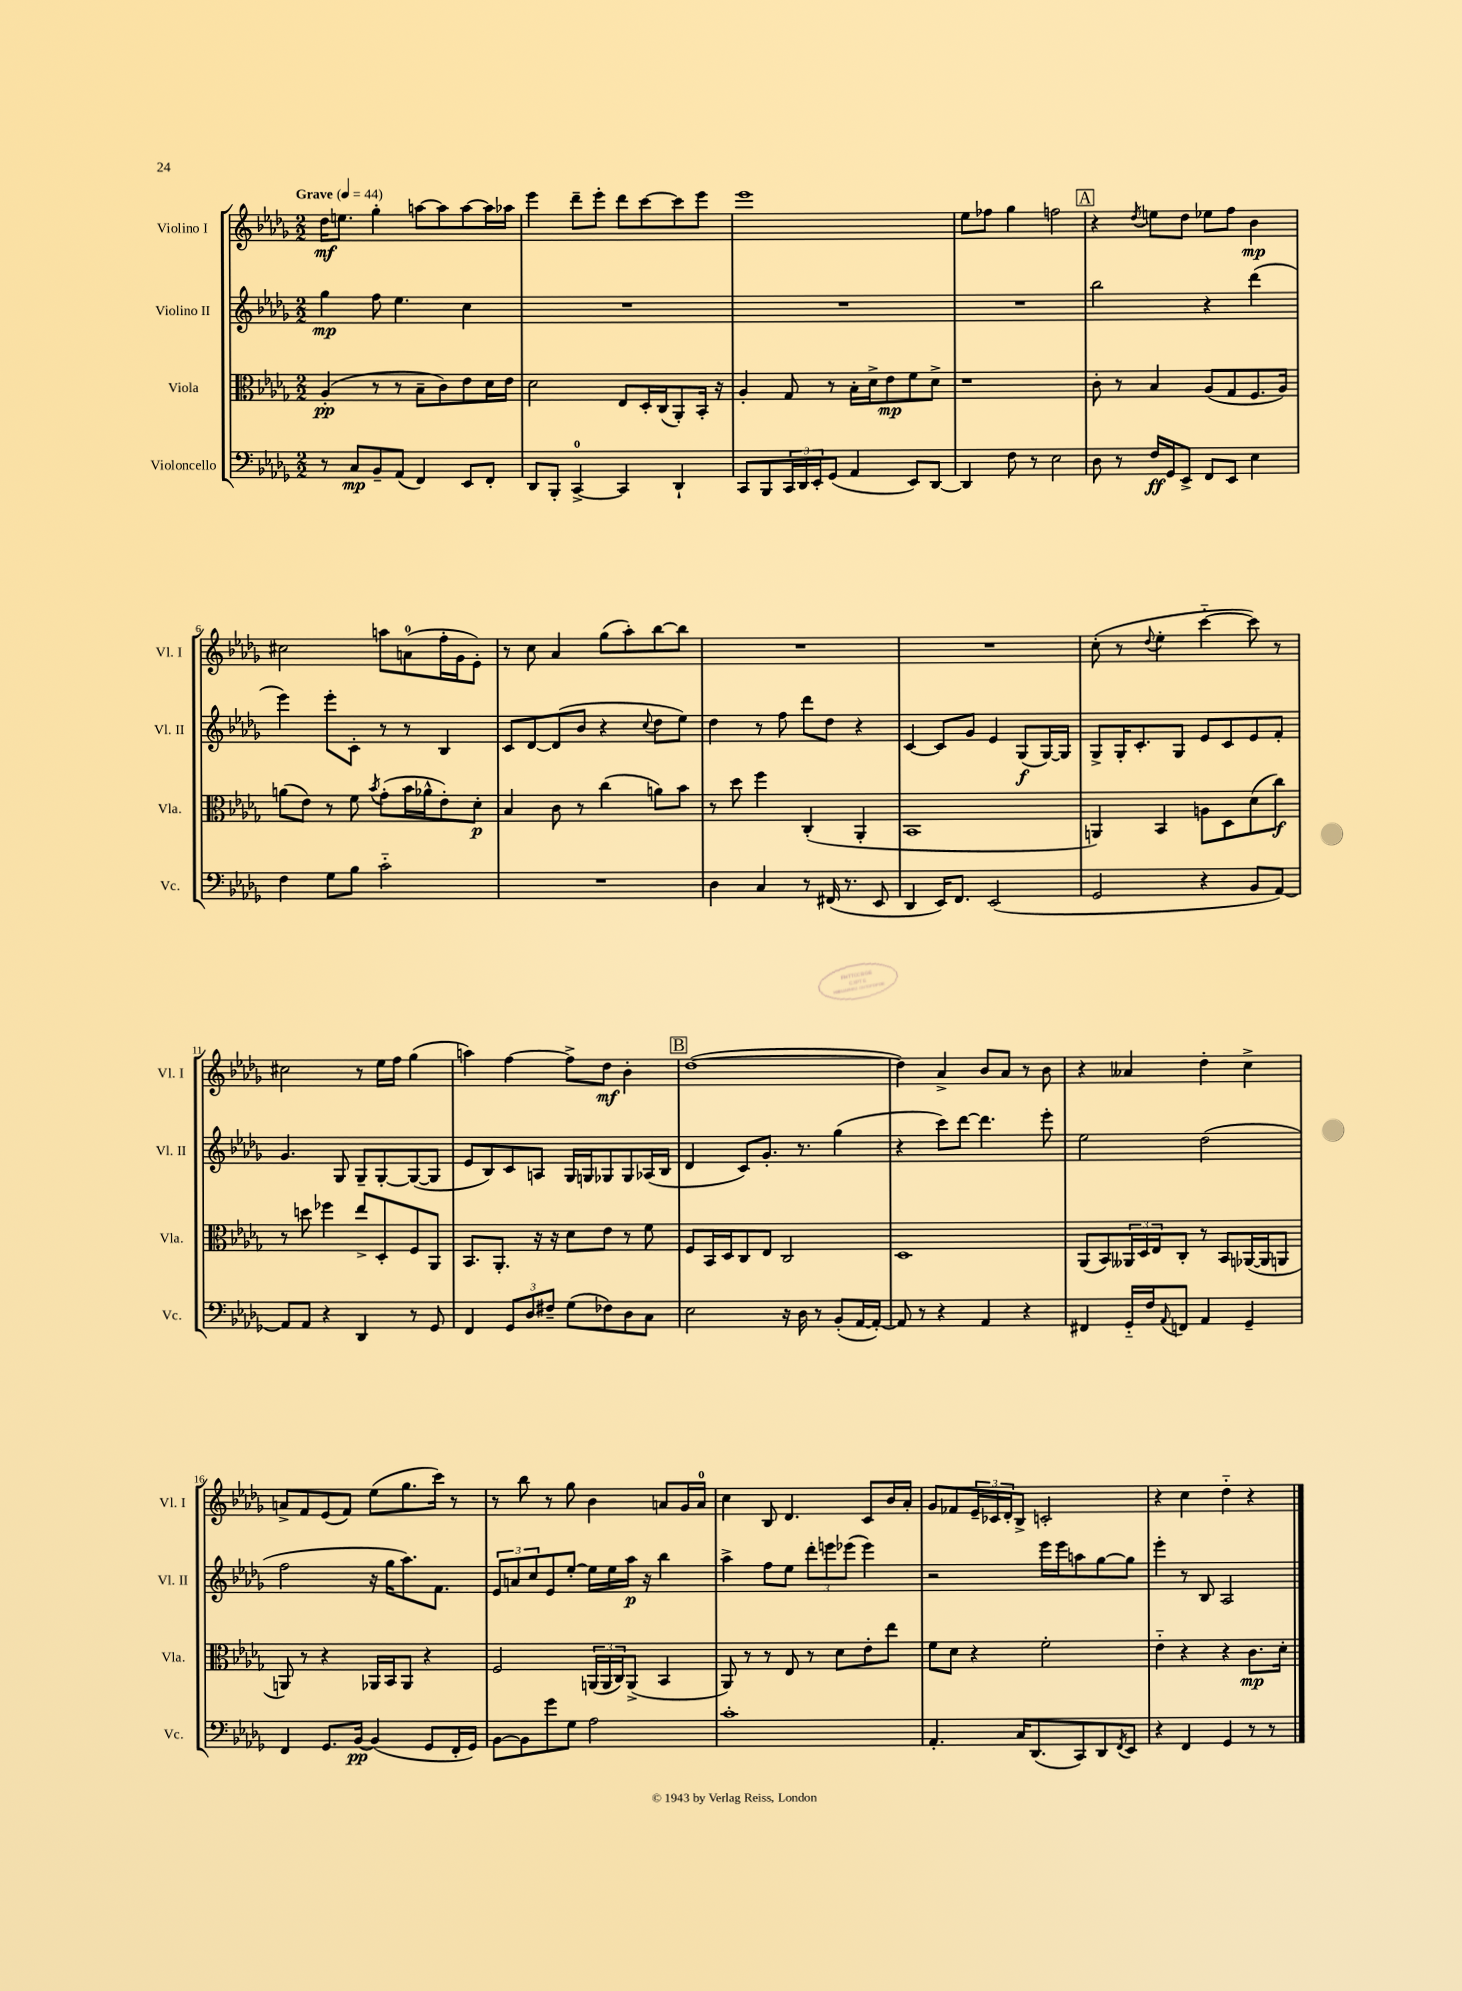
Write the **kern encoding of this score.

**kern	**kern	**kern	**kern
*staff4	*staff3	*staff2	*staff1
*clefF4	*clefC3	*clefG2	*clefG2
*k[b-e-a-d-g-]	*k[b-e-a-d-g-]	*k[b-e-a-d-g-]	*k[b-e-a-d-g-]
*M2/2	*M2/2	*M2/2	*M2/2
*MM44	*MM44	*MM44	*MM44
8r	(4A-'	4gg-	16dd-
.	.	.	8.ee
8C	.	.	.
8BB-~	8r	8ff	4gg-'
(8AA-	8r	4.ee-	.
4FF)	8B-~	.	[8aa
.	8c)	.	8aa]
8EE-	8e-	4cc	[8aa
8FF'	16d-	.	16aa]
.	16e-	.	16aa-
=	=	=	=
8DD-	2d-	1r	4eee-
8BBB-'	.	.	.
[4CC^	.	.	8ddd-~
.	.	.	8eee-'
4CC]	8E-	.	8ddd-
.	16D-'	.	[8ccc
.	(16C	.	.
4DD-`	8AA-')	.	8ccc]
.	16BB-'	.	8eee-
.	16r	.	.
=	=	=	=
8CC	4A-'	1r	1eee-
8BBB-	.	.	.
24CC	8G-	.	.
24DD-	.	.	.
24EE-'	.	.	.
(8GG-	8r	.	.
4AA-	16B-'	.	.
.	16d-^	.	.
.	8e-	.	.
8EE-)	8f	.	.
[8DD-	8d-^	.	.
=	=	=	=
4DD-]	1r	1r	8ee-
.	.	.	8ff-
8F	.	.	4gg-
8r	.	.	.
2E-	.	.	2ff
=	=	=	=
8D-	8c'	2bb-	4r
8r	8r	.	.
.	.	.	8qdd-
16F	4B-	.	8ee
16GG-	.	.	.
8EE-^	.	.	8dd-
8FF	(8A-	4r	8ee-
8EE-	8G-	.	8ff
4E-	8.F	(4ddd-	4b-
.	16A-)	.	.
=	=	=	=
4F	(8a	4eee-)	2cc#
.	8e-)	.	.
8G-	8r	8eee-'	.
8B-	8f	8c'	.
.	8qb-	.	.
2c'~	(8g-'	8r	8aa
.	16b-	8r	(8a
.	16a-^^	.	.
.	8e-')	4B-	16ff'
.	.	.	16g-
.	8d-'	.	8e-')
=	=	=	=
1r	4B-	8c	8r
.	.	[8d-	8cc
.	8c	(8d-]	4a-
.	8r	8b-	.
.	(4cc	4r	(8gg-
.	.	.	8aa-')
.	.	8qqcc	.
.	8a)	8dd-	[8bb-
.	8b-	8ee-)	8bb-]
=	=	=	=
4D-	8r	4dd-	1r
.	8dd-	.	.
4C	4ff	8r	.
.	.	8ff	.
8r	(4C'	8ddd-	.
(16FF#	.	8dd-	.
8.r	.	.	.
.	4AA-'	4r	.
8EE-	.	.	.
=	=	=	=
4DD-	1BB-	[4c	1r
16EE-)	.	8c]	.
8.FF	.	.	.
.	.	8g-	.
(2EE-	.	4e-	.
.	.	(8G-	.
.	.	[16G-)	.
.	.	16G-]	.
=	=	=	=
2GG-	4AA)	8G-^	(8cc'
.	.	16G-'	8r
.	.	8.c'	.
.	.	.	8qqdd-
.	4BB-	.	4ee-'
.	.	8G-	.
4r	8A	8e-	[4ccc'~
.	8D-	8c	.
8BB-	(8d-	8e-	8ccc])
[8AA-)	8cc)	8f'	8r
=	=	=	=
8AA-]	8r	4.g-	2cc#
8AA-	8dd	.	.
4r	4ff-	.	.
.	.	8G-	.
4DD-	8ee-^	8G-~	8r
.	8D-'	[8G-'	16ee-
.	.	.	16ff
8r	8F	(8G-_	(4gg-
8GG-	8AA-	8G-]	.
=	=	=	=
4FF	8.BB-	8e-	4aa)
.	.	8B-)	.
.	8.AA-'	.	.
12GG-	.	8c	[4ff
12D-	.	.	.
.	16r	8A	.
12F#~	.	.	.
.	16r	.	.
(8G-	8d-	16G-	8ff^]
.	.	16G	.
8F-)	8e-	8G-	8dd-
8D-	8r	8G-	4b-'
8C	8f	(16A-	.
.	.	16B-	.
=	=	=	=
2E-	8F	4d-	([1dd-
.	16BB-	.	.
.	16D-	.	.
.	8C	8c)	.
.	8E-	8.g-'	.
16r	2C	.	.
16D-	.	8.r	.
8r	.	.	.
(8BB-'	.	(4gg-	.
[16AA-	.	.	.
16AA-'_)	.	.	.
=	=	=	=
8AA-]	1D-	4r	4dd-])
8r	.	.	.
4r	.	8ccc)	4a-^
.	.	[8ddd-	.
4AA-	.	4.ddd-]	8b-
.	.	.	8a-
4r	.	.	8r
.	.	8eee-'	8b-
=	=	=	=
4FF#	(8AA-	2ee-	4r
.	8BB-)	.	.
16GG-'~	24AA--	.	4a--
.	24D-	.	.
16F	.	.	.
.	24E-	.	.
8qqAA-	.	.	.
8FF	8C'	.	.
4AA-	8r	(2dd-	4dd-'
.	8BB-	.	.
4GG-~	([16AA-	.	4cc^
.	16AA-]	.	.
.	8AA	.	.
=	=	=	=
4FF	8AA)	2ff	8a^
.	8r	.	8f
8.GG-	4r	.	(8e-
.	.	.	8f)
[16BB-	.	.	.
(4BB-]	16AA-	16r	(8ee-
.	16BB-	16gg-	.
.	8AA-	8.aa-)	8.gg-
8GG-	4r	.	.
.	.	8.f	16ccc)
16FF'	.	.	8r
16GG-)	.	.	.
=	=	=	=
[8BB-	2F	12e-	8r
.	.	12a	.
8BB-]	.	.	8bb-
.	.	12cc	.
8g-	.	8e-	8r
8G-	.	[8ee-'	8gg-
2A-	(24AA	16ee-]	4b-
.	24AA	.	.
.	.	16ee-	.
.	24C)	.	.
.	(8AA^	16aa-	.
.	.	16r	.
.	4BB-	4bb-	8a
.	.	.	16g-
.	.	.	16a
=	=	=	=
1c'	8AA-)	4aa-^	4cc
.	8r	.	.
.	8r	8ff	8B-
.	8E-	8ee-	4.d-
.	8r	12ddd-'	.
.	.	12eee	.
.	8d-	.	.
.	.	(12eee-	.
.	8e-'	4eee-)	8c
.	8ee-	.	16b-
.	.	.	16a-'
=	=	=	=
4.AA-'	8f	2r	8g-
.	8d-	.	8f-
.	4r	.	24e-~
.	.	.	24c-
.	.	.	24d-'
16C	.	.	8B-^
(8.DD-	.	.	.
.	2f'	16eee-	2c'
.	.	16eee-	.
8CC)	.	8aa	.
8DD-	.	[8gg-	.
8qFF	.	.	.
8EE-	.	8gg-]	.
=	=	=	=
4r	4e-'~	4eee-'	4r
4FF	4r	8r	4cc
.	.	8B-	.
4GG-	4r	2A-	4dd-'~
8r	8.c	.	4r
8r	.	.	.
.	16d-'	.	.
==	==	==	==
*-	*-	*-	*-
